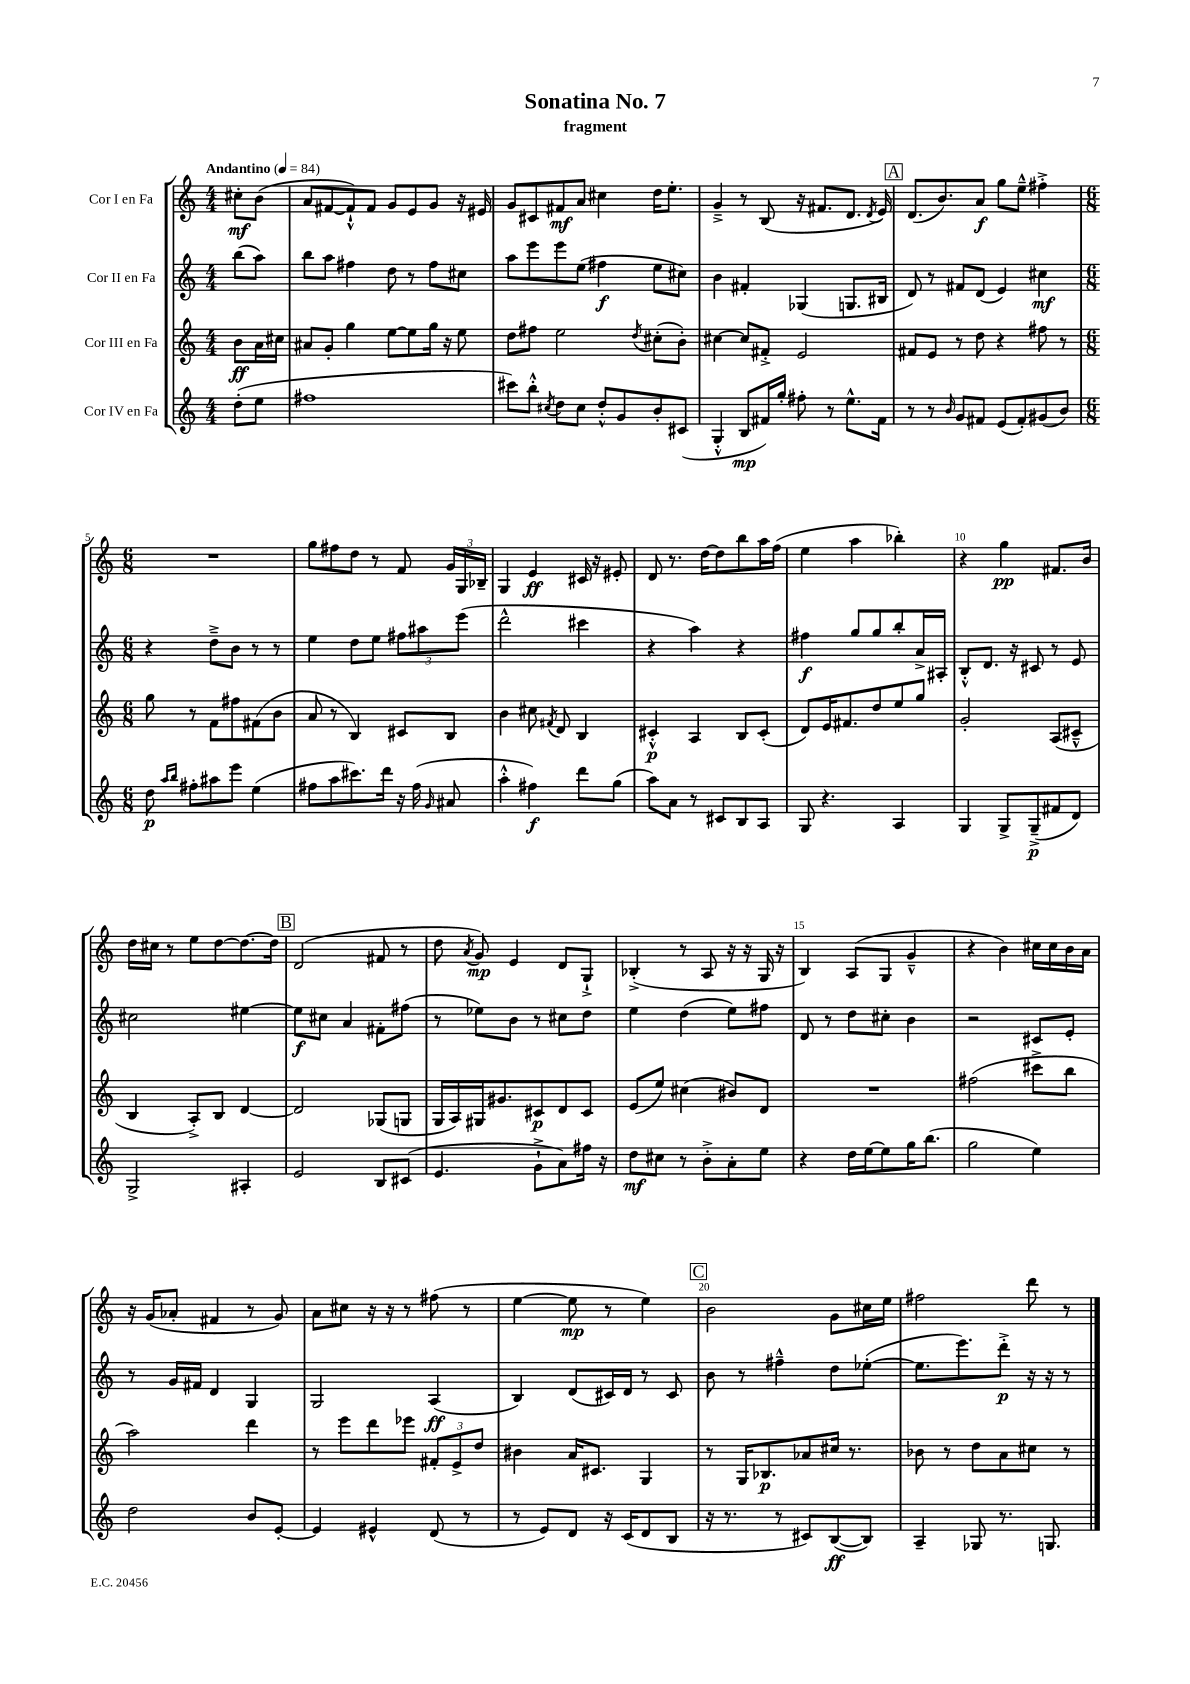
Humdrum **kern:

**kern	**dynam	**kern	**dynam	**kern	**dynam	**kern	**dynam
*part4	*part4	*part3	*part3	*part2	*part2	*part1	*part1
*staff4	*staff4	*staff3	*staff3	*staff2	*staff2	*staff1	*staff1
*I"Cor IV en Fa	*	*I"Cor III en Fa	*	*I"Cor II en Fa	*	*I"Cor I en Fa	*
*clefG2	*	*clefG2	*	*clefG2	*	*clefG2	*
*k[]	*	*k[]	*	*k[]	*	*k[]	*
*M4/4	*	*M4/4	*	*M4/4	*	*M4/4	*
*MM84	*	*MM84	*	*MM84	*	*MM84	*
=	=	=	=	=	=	=	=
!	!	!	!	!	!	!LO:TX:a:B:t=Andantino	!
(8dd'\L	.	8b\L	ff	(8bb\L	.	8cc#X'\L	mf
8ee\J	.	16a\L	.	8aa\J)	.	(8b\J	.
.	.	16cc#X\JJ	.	.	.	.	.
=1	=1	=1	=1	=1	=1	=1	=1
1ff#X	.	8a#X/L	.	8bb\L	.	8a/L	.
.	.	8g'/J	.	8aa\J	.	[8f#X/	.
.	.	4gg\	.	4ff#X\	.	8f#`^^/])	.
.	.	.	.	.	.	8f#/J	.
.	.	[8ee\L	.	8dd\	.	8g/L	.
.	.	8ee\]	.	8r	.	8e/	.
.	.	16gg\Jk	.	8ff#\L	.	8g/J	.
.	.	16r	.	.	.	.	.
.	.	8ee\	.	8cc#X\J	.	16r	.
.	.	.	.	.	.	16e#X/	.
=2	=2	=2	=2	=2	=2	=2	=2
8ccc#X\L)	.	8dd\L	.	8aa\L	.	8g/L	.
8bb'^^\J	.	8ff#X\J	.	8eee\	.	8c#X/	.
8qcc#X/	.	.	.	.	.	.	.
8dd\L	.	2ee\	.	8eee\	.	8f#X/	mf
8cc#\J	.	.	.	(8ee\J	.	8a/J	.
8dd'^^/L	.	.	.	4ff#X\	f	4cc#X\	.
8g/	.	.	.	.	.	.	.
.	.	8qdd/	.	.	.	.	.
8b'/	.	(8cc#X'\L	.	8ee\L	.	16dd\KL	.
.	.	.	.	.	.	8.ee'\J	.
(8c#X/J	.	8b'\J)	.	8cc#X\J)	.	.	.
=3	=3	=3	=3	=3	=3	=3	=3
4G'^^/	.	[4cc#X\	.	4b\	.	4g~^/	.
8B/L	mp	8cc#/L]	.	4f#X'/	.	8r	.
16f#X/L)	.	8f#X'^/J	.	.	.	(8B/	.
16gg'/JJ	.	.	.	.	.	.	.
8ff#X'\	.	2e/	.	(4G-X/	.	16r	.
.	.	.	.	.	.	8.f#X/L	.
8r	.	.	.	.	.	.	.
8.ee^^\L	.	.	.	8.Gn/L	.	8.d/J	.
.	.	.	.	.	.	8qd/	.
16f#\Jk	.	.	.	16B#X/Jk	.	16e/)	.
!!LO:REH:place=s1:t=A
=4	=4	=4	=4	=4	=4	=4	=4
8r	.	8f#X/L	.	8d/)	.	(8.d/L	.
8r	.	8e/J	.	8r	.	.	.
.	.	.	.	.	.	8.b/)	.
16qqb/	.	.	.	.	.	.	.
8g/L	.	8r	.	8f#X/L	.	.	.
8f#X/J	.	8dd\	.	(8d/J	.	8a/J	f
(8e/L	.	4r	.	4e/)	.	8gg\L	.
8f#'/)	.	.	.	.	.	8ee~^^\J	.
(8g#X/	.	8ff#X\	.	4cc#X\	mf	4ff#X'^\	.
8b/J)	.	8r	.	.	.	.	.
!!LO:LB:g=z
=5	=5	=5	=5	=5	=5	=5	=5
*M6/8	*	*M6/8	*	*M6/8	*	*M6/8	*
8dd\	p	8gg\	.	4r	.	2.r	.
16qqaa/LL	.	.	.	.	.	.	.
16qqbb/JJ	.	.	.	.	.	.	.
8ff#X'\L	.	8r	.	.	.	.	.
8aa#X\	.	8f\L	.	8dd~^\L	.	.	.
8eee\J	.	8ff#X\	.	8b\J	.	.	.
(4ee\	.	(8f#X\	.	8r	.	.	.
.	.	8b\J	.	8r	.	.	.
=6	=6	=6	=6	=6	=6	=6	=6
8ff#X\L	.	8a/	.	4ee\	.	8gg\L	.
8aa\	.	8r	.	.	.	8ff#X\	.
8.ccc#X\)	.	4B/)	.	8dd\L	.	8dd\J	.
.	.	.	.	8ee\J	.	8r	.
16ddd\Jk	.	.	.	.	.	.	.
16r	.	8c#X/L	.	12ff#X\L	.	8f/	.
(16ff#\	.	.	.	.	.	.	.
.	.	.	.	12aa#X\	.	.	.
16qqg/	.	.	.	.	.	.	.
8a#X/	.	8B/J	.	.	.	24g/LL	.
.	.	.	.	(12eee\J	.	24G/	.
.	.	.	.	.	.	24B-X~/JJ	.
=7	=7	=7	=7	=7	=7	=7	=7
4aa'^^\	.	4b\	.	2ddd^^\	.	4G/	.
4ff#X\)	f	8cc#X\	.	.	.	4e/	ff
.	.	8qf#X/	.	.	.	.	.
.	.	8d/	.	.	.	.	.
8ddd\L	.	4B/	.	4ccc#X\	.	16c#X/	.
.	.	.	.	.	.	16r	.
(8gg\J	.	.	.	.	.	8e#X'/	.
=8	=8	=8	=8	=8	=8	=8	=8
8aa\L)	.	4c#X'^^/	p	4r	.	8d/	.
8a\J	.	.	.	.	.	8.r	.
8r	.	4A/	.	4aa\)	.	.	.
.	.	.	.	.	.	[16dd\KL	.
8c#X/L	.	.	.	.	.	8dd\]	.
8B/	.	8B/L	.	4r	.	8bb\	.
8A/J	.	(8c#'/J	.	.	.	16aa\L	.
.	.	.	.	.	.	(16ff\JJ	.
=9	=9	=9	=9	=9	=9	=9	=9
8G/	.	8d/L)	.	4ff#X\	f	4ee\	.
4.r	.	16e/K	.	.	.	.	.
.	.	8.f#X/	.	.	.	.	.
.	.	.	.	8gg/L	.	4aa\	.
.	.	8dd/	.	8gg/	.	.	.
4A/	.	8ee/	.	8bb'/	.	4bb-X'\)	.
.	.	8gg/J	.	16a^/L	.	.	.
.	.	.	.	16A#X'/JJ	.	.	.
=10	=10	=10	=10	=10	=10	=10	=10
4G/	.	2g'/	.	8B'^^/L	.	4r	.
.	.	.	.	8.d/J	.	.	.
8G^/L	.	.	.	.	.	4gg\	pp
.	.	.	.	16r	.	.	.
(8G~^/	p	.	.	8c#X/	.	.	.
8f#X/	.	(8A/L	.	8r	.	8.f#X/L	.
8d/J)	.	8c#X~^^/J	.	8e/	.	.	.
.	.	.	.	.	.	16b/Jk	.
!!LO:LB:g=z
=11	=11	=11	=11	=11	=11	=11	=11
2G^/	.	4B/	.	2cc#X\	.	16dd\LL	.
.	.	.	.	.	.	16cc#X\JJ	.
.	.	.	.	.	.	8r	.
.	.	8A'^/L)	.	.	.	8ee\L	.
.	.	8B/J	.	.	.	[8dd\	.
4A#X'/	.	[4d/	.	[4ee#X\	.	8.dd\_	.
.	.	.	.	.	.	16dd\Jk]	.
!!LO:REH:place=s1:t=B
=12	=12	=12	=12	=12	=12	=12	=12
2e/	.	2d/]	.	8ee#\L]	f	(2d/	.
.	.	.	.	8cc#X\J	.	.	.
.	.	.	.	4a/	.	.	.
8B/L	.	(8G-X/L	.	8f#X'\L	.	8f#X/	.
(8c#X/J	.	8Gn/J	.	(8ff#X\J	.	8r	.
=13	=13	=13	=13	=13	=13	=13	=13
4.e/	.	16G/LL	.	8r	.	8dd\	.
.	.	16A/)	.	.	.	.	.
.	.	.	.	.	.	8qa/	.
.	.	16G#X/J	.	8ee-X\L)	.	8g/)	mp
.	.	8.g#X/	.	.	.	.	.
.	.	.	.	8b\J	.	4e/	.
8g`^\L	.	8c#X/	p	8r	.	.	.
8a\)	.	8d/	.	8cc#X\L	.	8d/L	.
16ff#X\Jk	.	8c#/J	.	8dd\J	.	8G`^/J	.
16r	.	.	.	.	.	.	.
=14	=14	=14	=14	=14	=14	=14	=14
8dd\L	mf	(8e/L	.	4ee\	.	(4B-X'^/	.
8cc#X\J	.	8ee/J)	.	.	.	.	.
8r	.	(4cc#X\	.	(4dd\	.	8r	.
8b'^\L	.	.	.	.	.	8A/	.
8a'\	.	8b#X/L)	.	8ee\L)	.	16r	.
.	.	.	.	.	.	16r	.
8ee\J	.	8d/J	.	8ff#X\J	.	16G/	.
.	.	.	.	.	.	16r	.
=15	=15	=15	=15	=15	=15	=15	=15
4r	.	2.r	.	8d/	.	4B/)	.
.	.	.	.	8r	.	.	.
16dd\LL	.	.	.	8dd\L	.	(8A/L	.
[16ee\J	.	.	.	.	.	.	.
8ee\]	.	.	.	8cc#X'\J	.	8G/J	.
16gg\K	.	.	.	4b\	.	4g~^^/	.
(8.bb\J	.	.	.	.	.	.	.
=16	=16	=16	=16	=16	=16	=16	=16
2gg\	.	(2ff#X\	.	2r	.	4r	.
.	.	.	.	.	.	4b\)	.
4ee\)	.	8ccc#X^\L	.	8c#X/L	.	16cc#X\LL	.
.	.	.	.	.	.	16cc#\	.
.	.	8bb\J	.	8e'/J	.	16b\	.
.	.	.	.	.	.	16a\JJ	.
!!LO:LB:g=z
=17	=17	=17	=17	=17	=17	=17	=17
2dd\	.	2aa\)	.	8r	.	16r	.
.	.	.	.	.	.	(16g/KL	.
.	.	.	.	16g/LL	.	8a-X'/J	.
.	.	.	.	16f#X/JJ	.	.	.
.	.	.	.	4d/	.	4f#X/	.
8b/L	.	4ddd\	.	4G/	.	8r	.
[8e'/J	.	.	.	.	.	8g/)	.
=18	=18	=18	=18	=18	=18	=18	=18
4e/]	.	8r	.	2G/	.	8a\L	.
.	.	8eee\L	.	.	.	8cc#X\J	.
4e#X^^/	.	8ddd\	.	.	.	16r	.
.	.	.	.	.	.	16r	.
.	.	8eee-X\J	.	.	.	8r	.
(8d/	.	12f#X'/L	.	(4A/	ff	(8ff#X\	.
.	.	12e^/	.	.	.	.	.
8r	.	.	.	.	.	8r	.
.	.	12dd/J	.	.	.	.	.
=19	=19	=19	=19	=19	=19	=19	=19
8r	.	4b#X\	.	4B/)	.	[4ee\	.
8e/L)	.	.	.	.	.	.	.
8d/J	.	16a/KL	.	(8d/L	.	8ee\]	mp
.	.	8.c#X/J	.	.	.	.	.
16r	.	.	.	16c#X/L)	.	8r	.
(16c/KL	.	.	.	16d/JJ	.	.	.
8d/	.	4G/	.	8r	.	4ee\)	.
8B/J	.	.	.	8c#/	.	.	.
!!LO:REH:place=s1:t=C
=20	=20	=20	=20	=20	=20	=20	=20
16r	.	8r	.	8b\	.	2b\	.
8.r	.	.	.	.	.	.	.
.	.	16G/KL	.	8r	.	.	.
.	.	8.B-X/	p	.	.	.	.
8r	.	.	.	4ff#X~^^\	.	.	.
8c#X/L)	.	8a-X/	.	.	.	.	.
([8B/	ff	16cc#X/Jk	.	8dd\L	.	8g\L	.
.	.	8.r	.	.	.	.	.
8B/J])	.	.	.	([8ee-X'\J	.	16cc#X\L	.
.	.	.	.	.	.	16ee\JJ	.
=21	=21	=21	=21	=21	=21	=21	=21
4A~/	.	8b-X\	.	8.ee-\L]	.	2ff#X\	.
.	.	8r	.	.	.	.	.
.	.	.	.	8.eee\)	.	.	.
8G-X/	.	8dd\L	.	.	.	.	.
8.r	.	8a\	.	8ddd'^\J	p	.	.
.	.	8cc#X\J	.	16r	.	8ddd\	.
8.Gn/	.	.	.	16r	.	.	.
.	.	8r	.	8r	.	8r	.
==	==	==	==	==	==	==	==
*-	*-	*-	*-	*-	*-	*-	*-
